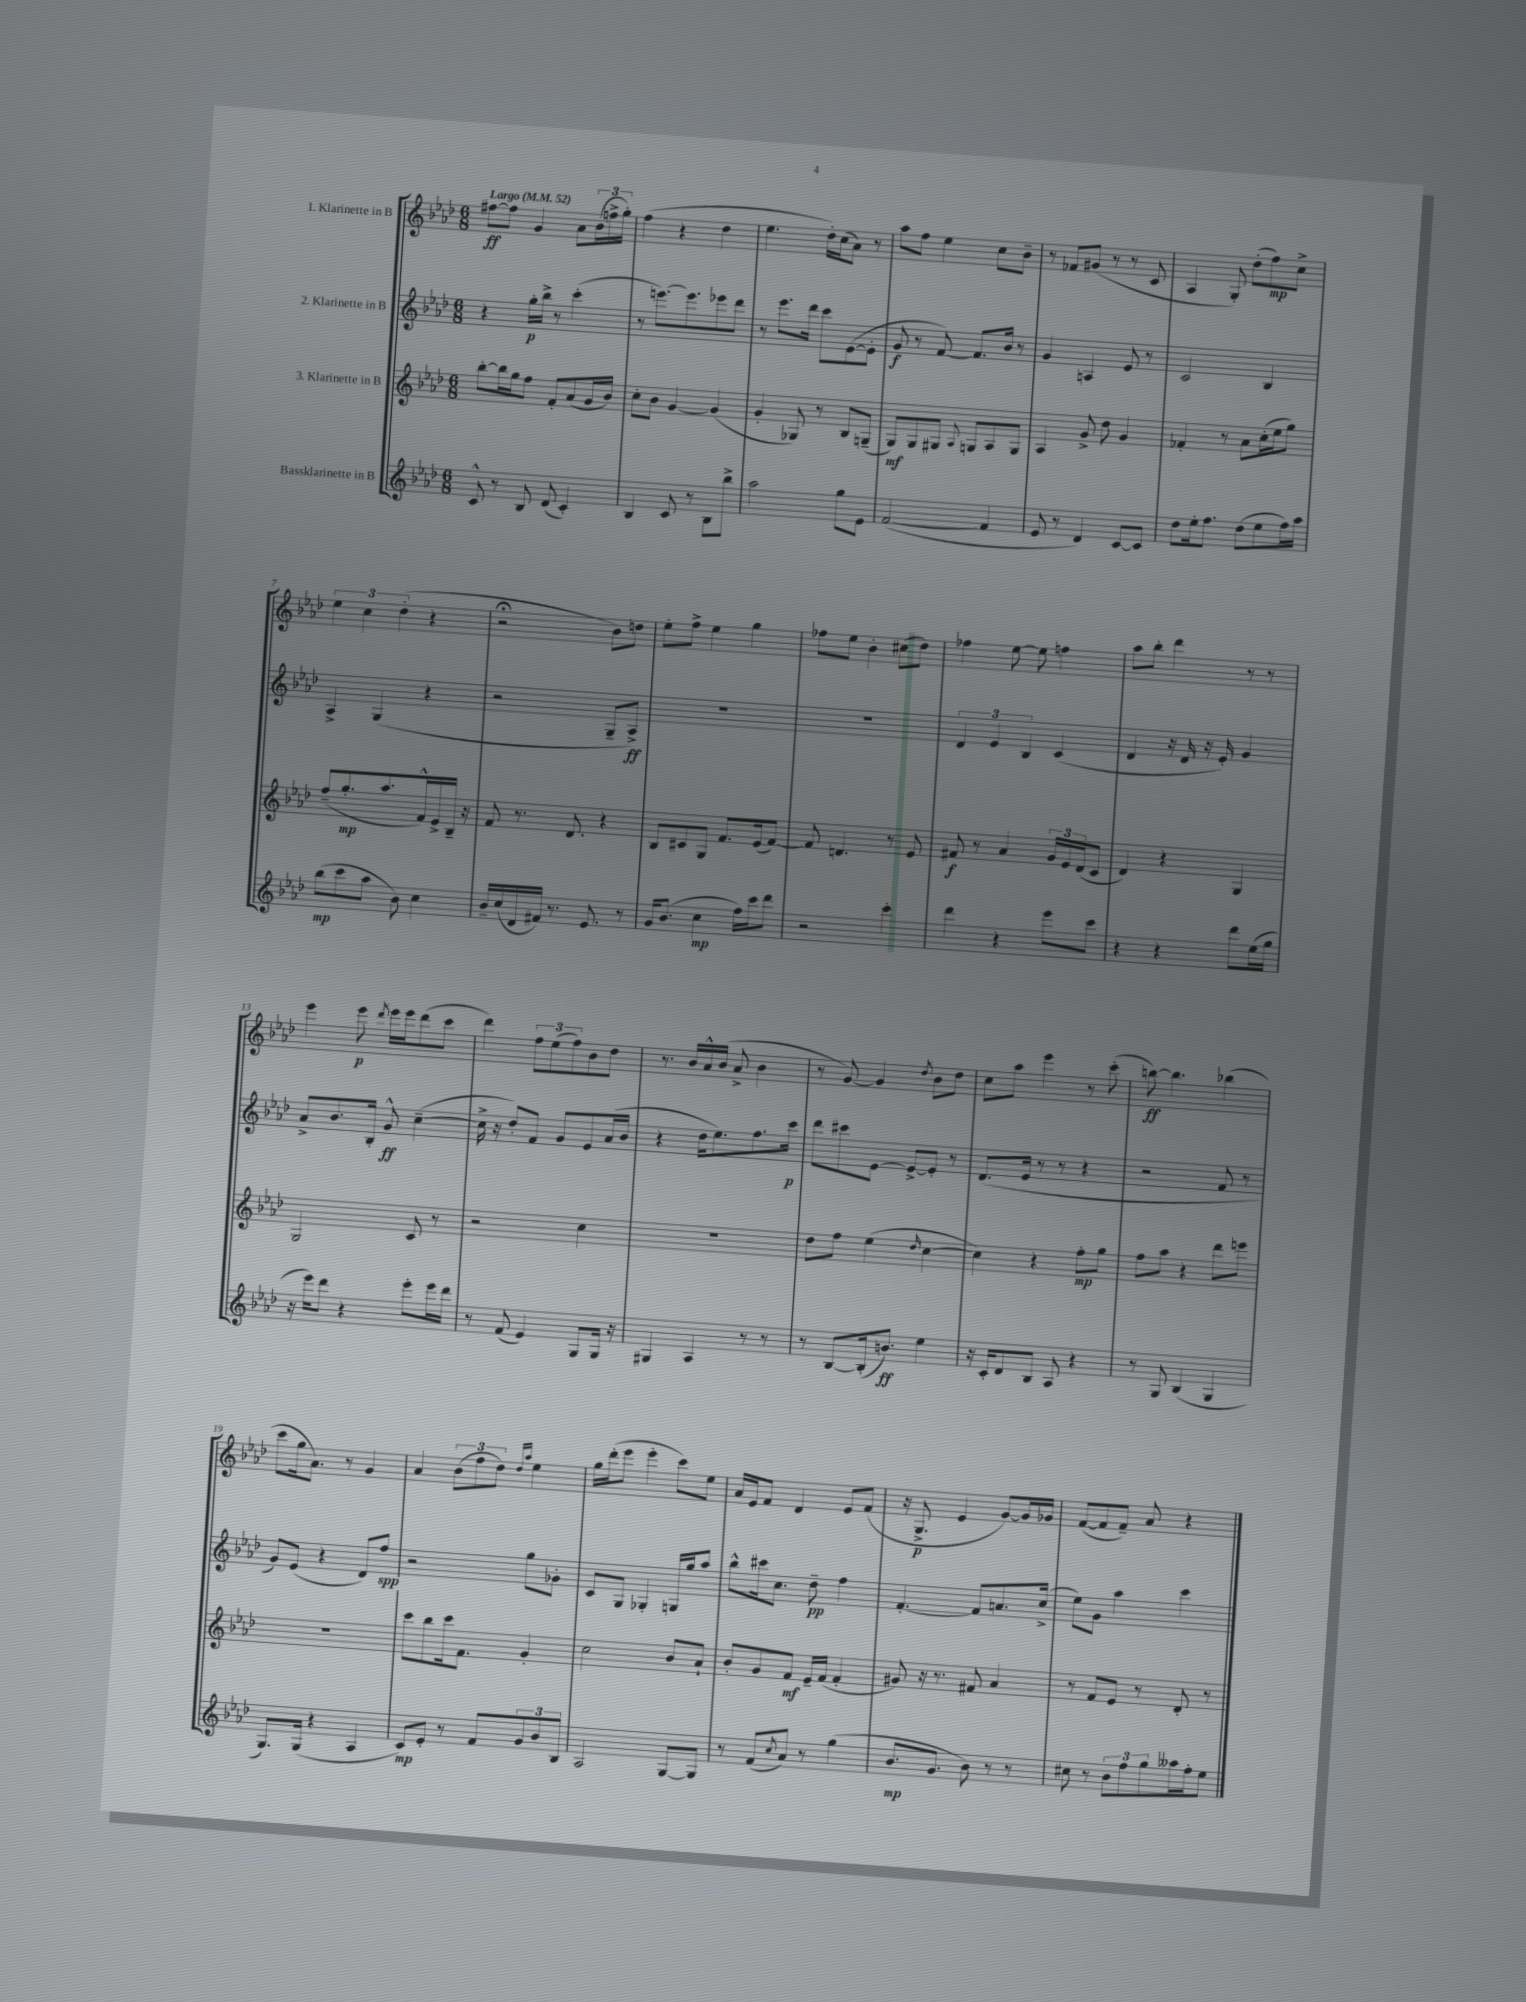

**kern	**kern	**kern	**kern
*staff4	*staff3	*staff2	*staff1
*clefG2	*clefG2	*clefG2	*clefG2
*k[b-e-a-d-]	*k[b-e-a-d-]	*k[b-e-a-d-]	*k[b-e-a-d-]
*M6/8	*M6/8	*M6/8	*M6/8
*MM52	*MM52	*MM52	*MM52
8c^^	[8bb-'	4r	[8ff#
8r	16bb-]	.	8ff#]
.	16gg	.	.
8B-	8ff	16gg'	4g
.	.	16bb-^	.
(8d-	8f'	8r	.
4c')	(8a-	(4ccc'	8a-
.	16g	.	(24b-
.	.	.	24ff^
.	16b-)	.	.
.	.	.	24gg')
=	=	=	=
4B-	8cc'	8r	(4ff
.	8b-	[8.eee)	.
8c	[4g	.	4r
.	.	8.eee]	.
8r	.	.	.
8B-	(4g]	8eee-	4dd-
8bb-^	.	8ddd-	.
=	=	=	=
2aa-	4g'	8r	4.ee-
.	.	8.eee-	.
.	8G-)	.	.
.	.	16ddd-	.
.	8r	8ccc	16dd-')
.	.	.	(16cc
8gg	8B-	([8e-	8a-)
8e-	(8G~	8e-']	8r
=	=	=	=
([2f	8G)	8g	8aa-
.	8G	8r	8ff
.	8G#	[8f)	4ee-
.	8qqA-	.	.
.	8G	8.f]	.
4f]	8A-	.	8cc
.	.	16b-	.
.	8G	8r	8b-~
=	=	=	=
8e-	4A-	4g	8r
8r	.	.	8f-
4d-)	8g^	4A	(8g#
.	8dd-	.	8r
[8c	4g	8e-	8r
8c]	.	8r	8c
=	=	=	=
8dd-	4f-'	2c	4A-
16ee-'	.	.	.
8.ff	.	.	.
.	8r	.	8G')
(8dd-	8a-	.	(8dd-'
8ee-	(16cc'	4B-	8ff)
.	16ee-	.	.
16ff)	8gg)	.	8cc^
16aa-	.	.	.
=	=	=	=
(8bb-	(8ff~	4A-^	6ee-
8ccc	8.gg'	.	.
.	.	.	6cc
8aa-	.	(4G	.
.	8.aa-	.	.
.	.	.	(6dd-'
8b-)	.	.	.
4cc	16f^^)	4r	4r
.	16e-^	.	.
.	16B-~	.	.
.	16r	.	.
=	=	=	=
16b-~	8f	2r	2r;
(16cc	.	.	.
16d-	8.r	.	.
16f#)	.	.	.
8.r	.	.	.
.	8.d-	.	.
8.e-	.	.	.
.	4r	8G~	8b-)
8r	.	8A-^)	8dd
=	=	=	=
16g	8B-	2.r	8ee-'
(8.b-	.	.	.
.	8c#	.	8ff^
4cc	8G	.	4ee-
.	8.f	.	.
16ff)	.	.	4gg
16ccc	(16e-	.	.
8ddd-	[8f)	.	.
=	=	=	=
2r	8f]	2.r	8ff-
.	4.d	.	8ee-
.	.	.	4b-'
4ccc'	8r	.	(8cc#
.	8e-	.	8dd-)
=	=	=	=
4ddd-	8f#	6d-	4ff-
.	8r	.	.
.	.	6e-	.
4r	4a-	.	[8ee-
.	.	6B-	.
.	.	.	8ee-]
8eee-	24g	(4c	4ff
.	24e-	.	.
.	(24d-	.	.
8ccc	8c	.	.
=	=	=	=
4r	4d-)	4d-	8aa-
.	.	.	8bb-'
4r	4r	16r	4ddd-
.	.	16d-	.
.	.	16r	.
.	.	16e-')	.
8ddd-	4G	4g	8r
(16ee-	.	.	8r
16gg	.	.	.
=	=	=	=
16r	2G	8a-^	4eee-
16eee-)	.	.	.
8ddd-	.	8.b-	.
4r	.	.	8eee-
.	.	16B-'	.
.	.	.	8qddd-
.	.	8g^^	16eee-
.	.	.	16eee-
8eee-'	8c	([4cc~	(8ddd-
16eee-	8r	.	8ccc
16ddd-	.	.	.
=	=	=	=
8r	2r	16cc^]	4ddd-)
.	.	16r	.
(8f	.	8dd-')	.
4e-)	.	8f	12ff
.	.	.	(12ee-
.	.	8g	.
.	.	.	12ff)
8G	4cc	8e-	8b-
16G	.	(16a-	8dd-
16r	.	16b-	.
=	=	=	=
4G#	2.r	4r	8.r
.	.	.	16b-
4A-	.	16dd-	16a-^^
.	.	8.ee-)	(16b-
.	.	.	8a-^
8r	.	8.ff	4b-
8r	.	.	.
.	.	16ccc	.
=	=	=	=
8r	8dd-	8ddd-	8r
[8B-	8ff	8ccc#	[8g)
(16B-']	(4ee-	[8e-	4g]
8.b)	.	.	.
.	.	8e-^_	.
.	16qqdd-	.	8qdd-
4ee-	[4cc	8e-']	8b-
.	.	8r	8dd-
=	=	=	=
16r	4cc])	(8.d-	8cc
16c'	.	.	.
8d-	.	.	8aa-
.	.	16e-	.
8B-	4r	8r	4eee-
8A-	.	8r	.
4r	8ff'	4r	8r
.	8gg	.	(8ccc'
=	=	=	=
8r	8ff	2r	[8bb)
8G	8aa-	.	4.bb]
(4B-	4r	.	.
4G	8ddd-	8f	(4bb-
.	8eee	8r	.
=	=	=	=
8.G)	2.r	8g)	8ccc
.	.	(8e-	16gg
(16G	.	.	8.a-)
4r	.	4r	.
.	.	.	8r
4A-	.	8d-)	4g
.	.	8ff	.
=	=	=	=
8c)	8ccc	2r	4a-
8e-'	8bb-	.	.
8r	16ccc	.	(12b-
.	8.f	.	.
.	.	.	12ff
8f	.	.	.
.	.	.	12dd-)
.	.	.	16qqdd-
.	.	.	16qqaa-
12g	4g'	8gg	4ee-
12b-	.	.	.
.	.	8g-'	.
12B-	.	.	.
=	=	=	=
2A-	2cc	8c	16gg
.	.	.	(16ddd-'
.	.	8G	8eee-
.	.	4G-'	4eee-'
[8G	8b-	16G	8ccc)
.	.	16gg	.
8G]	8a-`	8aa-	8ee-
=	=	=	=
8r	8b-'	8bb-^^	16a-
.	.	.	16e-
(8f	8g	16ccc#	8f
.	.	8.cc	.
8qcc	.	.	.
8a-)	8f	.	4d-
8r	16e-~	8dd-~	.
.	(16f	.	.
(4gg	4f'	4ff	8e-
.	.	.	(8f
=	=	=	=
8.b-	8g#)	[4.f'	16r
.	.	.	8.G^
.	16r	.	.
8.g	8.r	.	.
.	.	.	4e-
8b-)	8f#	8f]	.
8r	4a-	8.a	[8g)
8r	.	.	16g]
.	.	(16cc^	16g-
=	=	=	=
8cc#	8r	8ee-)	([8f
8r	8f	8g	8f]
12b-	8e-	4aa-	8f~)
12ff	.	.	.
.	8r	.	8a-
12gg	.	.	.
16aa--	8d-'	4ccc	4r
16ff'	.	.	.
8ee-	8r	.	.
==	==	==	==
*-	*-	*-	*-
